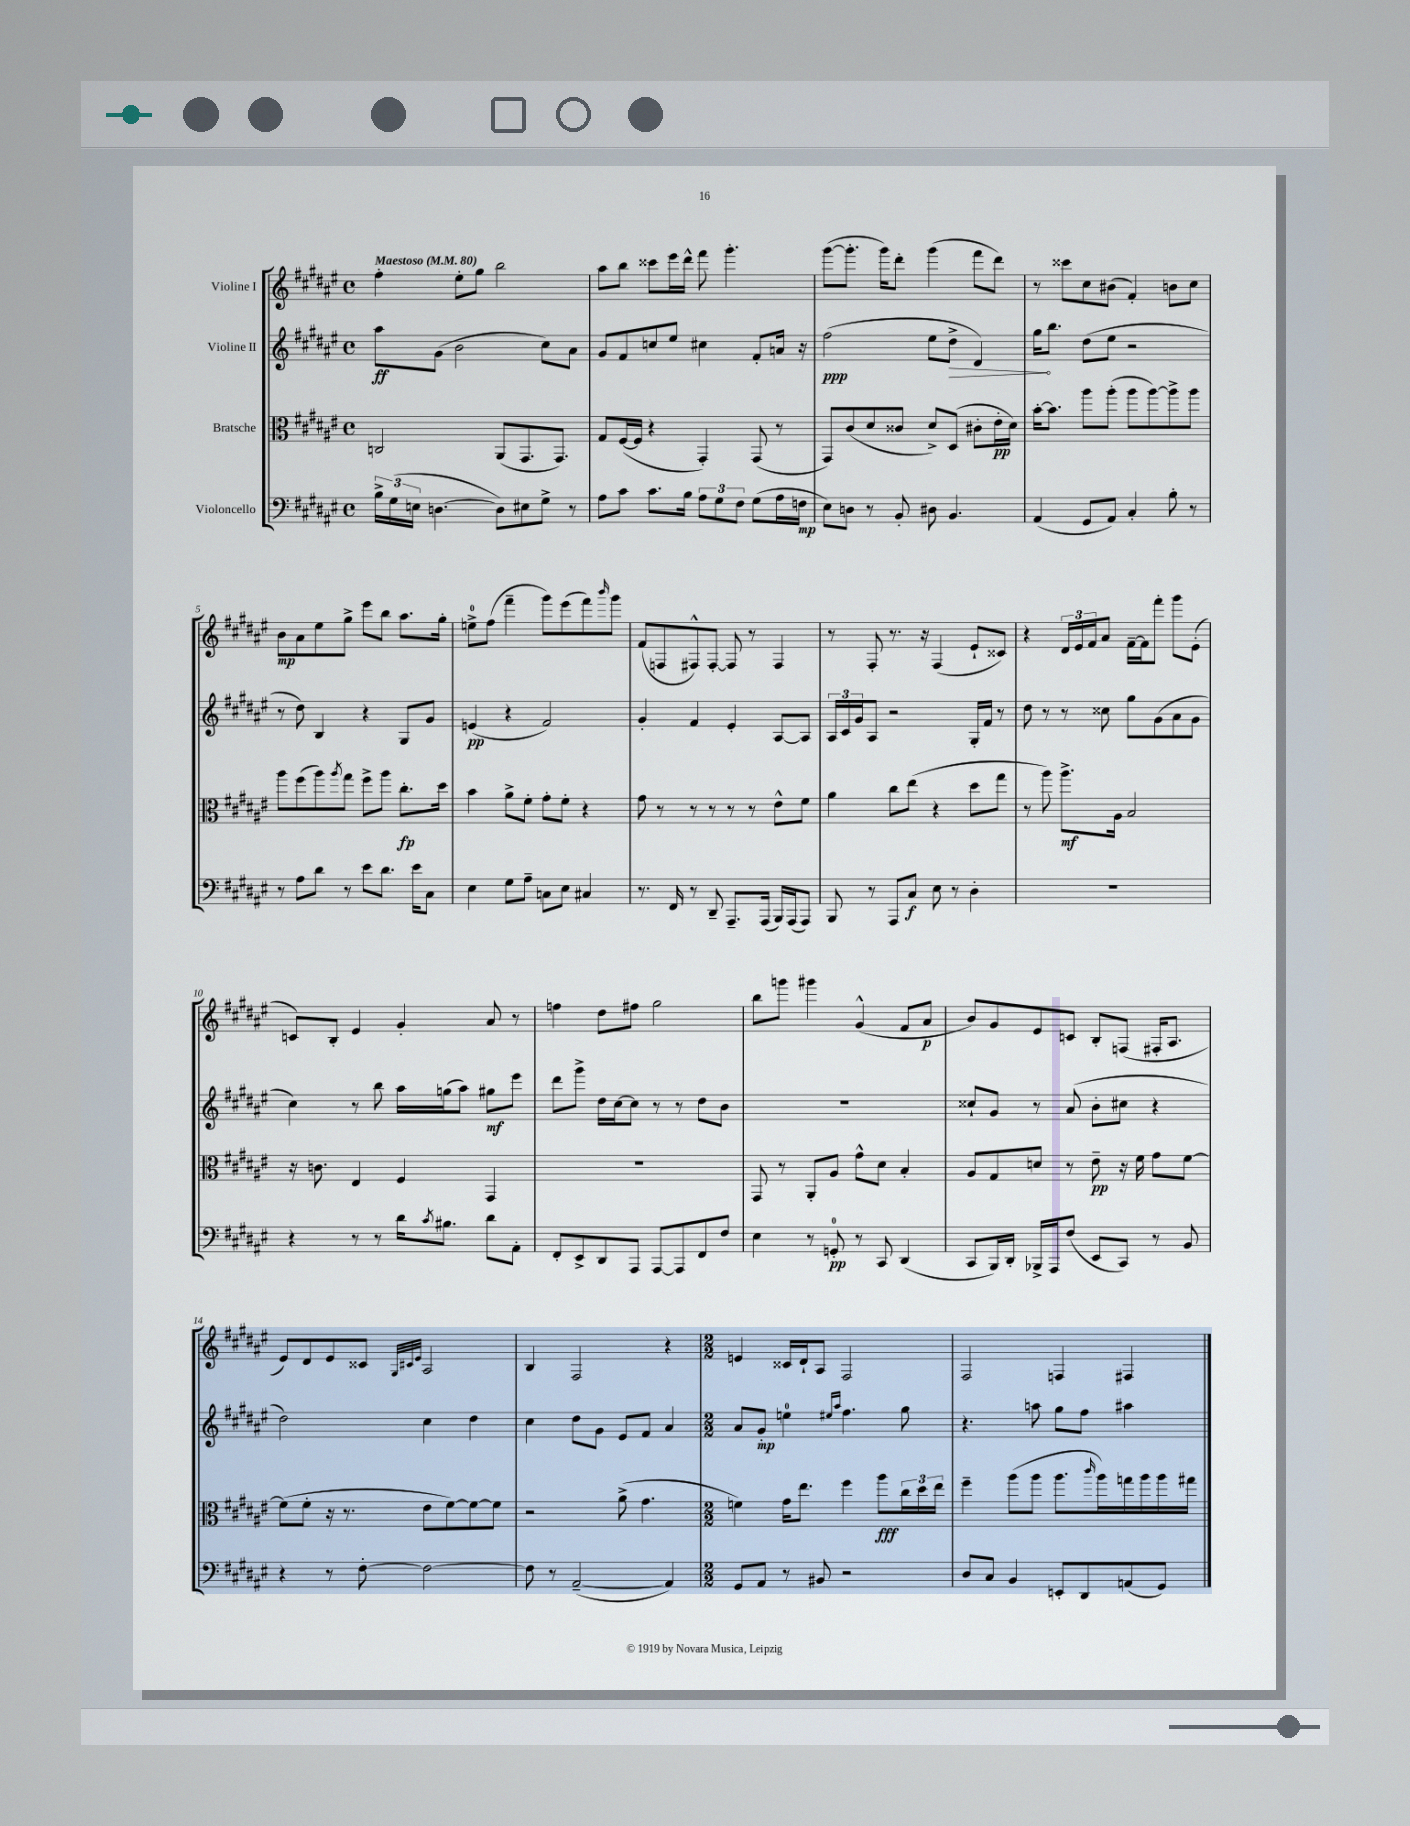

**kern	**dynam	**kern	**dynam	**kern	**dynam	**kern	**dynam
*part4	*part4	*part3	*part3	*part2	*part2	*part1	*part1
*staff4	*staff4	*staff3	*staff3	*staff2	*staff2	*staff1	*staff1
*I"Violoncello	*	*I"Bratsche	*	*I"Violine II	*	*I"Violine I	*
*clefF4	*	*clefC3	*	*clefG2	*	*clefG2	*
*k[f#c#g#d#a#e#]	*	*k[f#c#g#d#a#e#]	*	*k[f#c#g#d#a#e#]	*	*k[f#c#g#d#a#e#]	*
*M4/4	*	*M4/4	*	*M4/4	*	*M4/4	*
*met(c)	*	*met(c)	*	*met(c)	*	*met(c)	*
*MM80	*	*MM80	*	*MM80	*	*MM80	*
=1	=1	=1	=1	=1	=1	=1	=1
!	!	!	!	!	!	!LO:TX:a:B:t=Maestoso	!
24B^\LL	.	2Cn/	.	8aa#\L	ff	4ff#'\	.
(24G#\	.	.	.	.	.	.	.
24En\JJ	.	.	.	.	.	.	.
[4.Dn\	.	.	.	(8g#\J	.	.	.
.	.	.	.	2b\	.	8ee#'\L	.
.	.	.	.	.	.	8gg#\J	.
8D\L])	.	(8AA#/L	.	.	.	2bb\	.
8E#X\	.	8.GG#/	.	.	.	.	.
8G#^\J	.	.	.	8cc#\L)	.	.	.
.	.	8.GG#/J)	.	.	.	.	.
8r	.	.	.	8a#\J	.	.	.
=2	=2	=2	=2	=2	=2	=2	=2
8A#\L	.	8G#/L	.	8g#/L	.	8aa#\L	.
8c#\J	.	([16F#/L	.	8f#/	.	8bb\J	.
.	.	16F#/JJ]	.	.	.	.	.
8.c#\L	.	4r	.	8ccn/	.	8ccc##X\L	.
.	.	.	.	8ee#/J	.	16eee#\L	.
16B\Jk	.	.	.	.	.	16ddd#^^\JJ	.
12A#\L	.	4GG#'/)	.	4cc#X\	.	8fff#\	.
12G#\	.	.	.	.	.	.	.
.	.	.	.	.	.	4.ggg#'\	.
12F#\J	.	.	.	.	.	.	.
(8G#\L	.	(8GG#/	.	8f#'/L	.	.	.
16A#\L	.	8r	.	16an/Jk	.	.	.
16Fn\JJ	mp	.	.	16r	.	.	.
=3	=3	=3	=3	=3	=3	=3	=3
8E#\L)	.	8GG#/L)	.	(2ff#\	ppp	([8ggg#\L	.
8Dn\J	.	(8c#/	.	.	.	8.ggg#'\J]	.
8r	.	8d#/	.	.	.	.	.
.	.	.	.	.	.	16ggg#\KL)	.
8BB'/	.	8c##X/J	.	.	.	8ddd#'\J	.
8D#X\	.	8d#^/L)	.	8ee#\L	.	(4ggg#\	.
!	!	!	!	!	!LO:HP:b	!	!
4.BB/	.	(8D#/J	.	8dd#^\J	>	.	.
.	.	8c#X'\L	.	4d#/)	.	8fff#\L	.
.	.	16e#'\L	pp	.	.	8ddd#\J)	.
.	.	16d#\JJ)	.	.	.	.	.
=4	=4	=4	=4	=4	=4	=4	=4
(4AA#/	.	[16b'\KL	.	16gg#\KL	.	8r	.
.	.	8.b\J]	.	8.bb\J	]	.	.
.	.	.	.	.	.	8ccc##X\L	.
8GG#/L	.	8aa#\L	.	(8dd#\L	.	8cc#\	.
8AA#/J)	.	(8aa#'\J	.	8ee#\J	.	(8b#X\J	.
4C#'/	.	8aa#\L	.	2r	.	4f#'/)	.
.	.	[8aa#\)	.	.	.	.	.
8B'\	.	8aa#^\]	.	.	.	8bn\L	.
8r	.	8aa#\J	.	.	.	8cc#\J	.
!!LO:LB:g=z
=5	=5	=5	=5	=5	=5	=5	=5
8r	.	8aa#\L	.	8r	.	8b\L	mp
8A#\L	.	(8ff#\	.	8dd#\)	.	8a#\	.
8d#\J	.	8aa#\)	.	4B/	.	8ee#\	.
.	.	8qaa#/	.	.	.	.	.
8r	.	8gg#\J	.	.	.	8gg#^\J	.
8e#\L	.	8ff#^\L	.	4r	.	8eee#\L	.
8.d#\J	.	8aa#\J	.	.	.	8bb\J	.
.	.	8.cc#'\L	fp	8G#/L	.	8.aa#\L	.
16e#\KL	.	.	.	.	.	.	.
8C#\J	.	.	.	8g#/J	.	.	.
.	.	16dd#\Jk	.	.	.	16gg#'\Jk	.
=6	=6	=6	=6	=6	=6	=6	=6
4E#\	.	4b\	.	(4en/	pp	8een^\L	.
.	.	.	.	.	.	(8ff#\J	.
8G#\L	.	8a#^\L	.	4r	.	4fff#~\	.
8A#~\J	.	8f#'\J	.	.	.	.	.
8Cn\L	.	8g#'\L	.	2f#/)	.	8ggg#\L)	.
8E#\J	.	8f#'\J	.	.	.	(8eee#\	.
4C#X/	.	4r	.	.	.	8fff#\)	.
.	.	.	.	.	.	16qqbbb/	.
.	.	.	.	.	.	8ggg#\J	.
=7	=7	=7	=7	=7	=7	=7	=7
8.r	.	8g#\	.	4g#'/	.	(8f#/L	.
.	.	8r	.	.	.	8Fn/	.
16FF#/	.	.	.	.	.	.	.
8r	.	8r	.	4f#/	.	8F#X^^/)	.
8DD#~/	.	8r	.	.	.	[8F#'/J	.
8.AAA#~/L	.	8r	.	4e#'/	.	8F#/]	.
.	.	8r	.	.	.	8r	.
(16AAA#/Jk	.	.	.	.	.	.	.
16BBB/LL)	.	8e#^^\L	.	[8A#/L	.	4F#/	.
(16AAA#/J	.	.	.	.	.	.	.
8AAA#/J)	.	8f#\J	.	8A#/J]	.	.	.
=8	=8	=8	=8	=8	=8	=8	=8
8BBB/	.	4a#\	.	24A#/LL	.	8r	.
.	.	.	.	24c#/	.	.	.
.	.	.	.	24g#/J	.	.	.
8r	.	.	.	8A#/J	.	8F#'/	.
8AAA#/L	.	8cc#\L	.	2r	.	8.r	.
8C#/J	f	(8ee#\J	.	.	.	.	.
.	.	.	.	.	.	16r	.
8E#\	.	4r	.	.	.	(4F#/	.
8r	.	.	.	.	.	.	.
4D#'\	.	8dd#\L	.	16G#'/LL	.	8e#`/L	.
.	.	.	.	16f#/JJ	.	.	.
.	.	8gg#\J	.	8r	.	8c##X/J)	.
=9	=9	=9	=9	=9	=9	=9	=9
1r	.	8r	.	8dd#\	.	4r	.
.	.	8aa#\)	.	8r	.	.	.
.	.	8.aa#^\L	mf	8r	.	24d#/LL	.
.	.	.	.	.	.	24e#/	.
.	.	.	.	.	.	24f#/J	.
.	.	.	.	8cc##X\	.	8a#/J	.
.	.	16A#\Jk	.	.	.	.	.
.	.	2B/	.	8gg#\L	.	[16f#~\LL	.
.	.	.	.	.	.	16f#\J]	.
.	.	.	.	(8g#\	.	8fff#'\J	.
.	.	.	.	8a#\	.	8ggg#\L	.
.	.	.	.	8g#\J	.	(8e#'\J	.
!!LO:LB:g=z
=10	=10	=10	=10	=10	=10	=10	=10
4r	.	16r	.	4cc#\)	.	8cn/L)	.
.	.	8.cn\	.	.	.	.	.
.	.	.	.	.	.	8B'/J	.
8r	.	4E#/	.	8r	.	4e#/	.
8r	.	.	.	8bb\	.	.	.
16d#\KL	.	4F#/	.	16aa#\LL	.	4g#'/	.
8qc#/	.	.	.	.	.	.	.
8.B#X\J	.	.	.	(16ggn\J	.	.	.
.	.	.	.	8aa#\J)	.	.	.
8d#\L	.	4GG#/	.	8gg#X\L	mf	8a#/	.
8AA#'\J	.	.	.	8eee#\J	.	8r	.
=11	=11	=11	=11	=11	=11	=11	=11
8FF#'/L	.	1r	.	8ddd#\L	.	4ffn\	.
8EE#^/	.	.	.	8ggg#^\J	.	.	.
8DD#/	.	.	.	16dd#\LL	.	8dd#\L	.
.	.	.	.	[16cc#\J	.	.	.
8AAA#/J	.	.	.	8cc#\J]	.	8ff#X\J	.
[8AAA#/L	.	.	.	8r	.	2gg#\	.
8AAA#/]	.	.	.	8r	.	.	.
8FF#/	.	.	.	8dd#\L	.	.	.
8F#/J	.	.	.	8b\J	.	.	.
=12	=12	=12	=12	=12	=12	=12	=12
4E#\	.	8GG#/	.	1r	.	8bb\L	.
.	.	8r	.	.	.	8gggn\J	.
8r	.	8AA#'/L	.	.	.	4ggg#X\	.
8GGn'/	pp	8A#/J	.	.	.	.	.
8r	.	8g#^^\L	.	.	.	(4g#^^/	.
8CC#/	.	8d#\J	.	.	.	.	.
(4DD#/	.	4B'/	.	.	.	8f#/L	.
.	.	.	.	.	.	8a#/J	p
=13	=13	=13	=13	=13	=13	=13	=13
8CC#/L	.	8A#/L	.	8cc##X`/L	.	8b/L)	.
16BBB/L)	.	8G#/	.	8g#/J	.	8g#/	.
16DD#'/JJ	.	.	.	.	.	.	.
16BBB-X^/LL	.	8dn/J	.	8r	.	8e#/	.
16AAA#/J	.	.	.	.	.	.	.
(8F#/J	.	8r	.	(8a#/	.	8cn/J	.
8EE#/L	.	8e#~\	pp	8b'\L	.	8B'/L	.
8CC#/J)	.	16r	.	8cc#X\J	.	(8Fn/J	.
.	.	16f#\	.	.	.	.	.
8r	.	8g#\L	.	4r	.	16F#X'/KL	.
.	.	.	.	.	.	8.A#/J	.
8BB/	.	[8f#\J	.	.	.	.	.
!!LO:LB:g=z
=14	=14	=14	=14	=14	=14	=14	=14
4r	.	(8f#\L]	.	2dd#\)	.	8e#/L)	.
.	.	8f#'\J	.	.	.	8d#/	.
8r	.	16r	.	.	.	8e#/	.
.	.	8.r	.	.	.	.	.
[8F#'\	.	.	.	.	.	8c##X/J	.
.	.	.	.	.	.	32qqG#/LLL	.
.	.	.	.	.	.	32qqc#X/	.
.	.	.	.	.	.	32qqe#/JJJ	.
2F#\_	.	8e#\L	.	4cc#\	.	2A#/	.
.	.	[8f#\)	.	.	.	.	.
.	.	8f#\_	.	4dd#\	.	.	.
.	.	8f#\J]	.	.	.	.	.
=15	=15	=15	=15	=15	=15	=15	=15
8F#\]	.	2r	.	4cc#\	.	4B/	.
8r	.	.	.	.	.	.	.
([2AA#~/	.	.	.	8dd#\L	.	2F#/	.
.	.	.	.	8g#\J	.	.	.
.	.	(8a#^\	.	8e#/L	.	.	.
.	.	4.g#\	.	8f#/J	.	.	.
4AA#/])	.	.	.	4a#/	.	4r	.
=16	=16	=16	=16	=16	=16	=16	=16
*M2/2	*	*M2/2	*	*M2/2	*	*M2/2	*
8GG#/L	.	4fn\)	.	8a#/L	.	4en/	.
8AA#/J	.	.	.	8g#'/J	mp	.	.
8r	.	16g#\KL	.	4een\	.	16c##X/LL	.
.	.	8.ee#\J	.	.	.	16d#`/J	.
8BB#X/	.	.	.	.	.	8A#/J	.
.	.	.	.	16qqee#X/LL	.	.	.
.	.	.	.	16qqaa#/JJ	.	.	.
2r	.	4ff#\	.	4.ff#\	.	2F#/	.
.	.	8aa#\L	fff	.	.	.	.
.	.	24cc#\L	.	8gg#\	.	.	.
.	.	24dd#\	.	.	.	.	.
.	.	24ee#\JJ	.	.	.	.	.
=17	=17	=17	=17	=17	=17	=17	=17
8D#/L	.	4ff#~\	.	4.r	.	2F#/	.
8C#/J	.	.	.	.	.	.	.
4BB/	.	(8aa#\L	.	.	.	.	.
.	.	8aa#\J	.	8aan\	.	.	.
8EEn'/L	.	8.aa#\L	.	8gg#\L	.	4Fn/	.
8DD#/	.	.	.	8ff#\J	.	.	.
.	.	16qqccc#/	.	.	.	.	.
.	.	16aa#\L)	.	.	.	.	.
(8AAn/	.	16ggn\	.	4aa#X\	.	4F#X/	.
.	.	16aa#\	.	.	.	.	.
8GG#/J)	.	16aa#\	.	.	.	.	.
.	.	16gg#X\JJ	.	.	.	.	.
==	==	==	==	==	==	==	==
*-	*-	*-	*-	*-	*-	*-	*-
